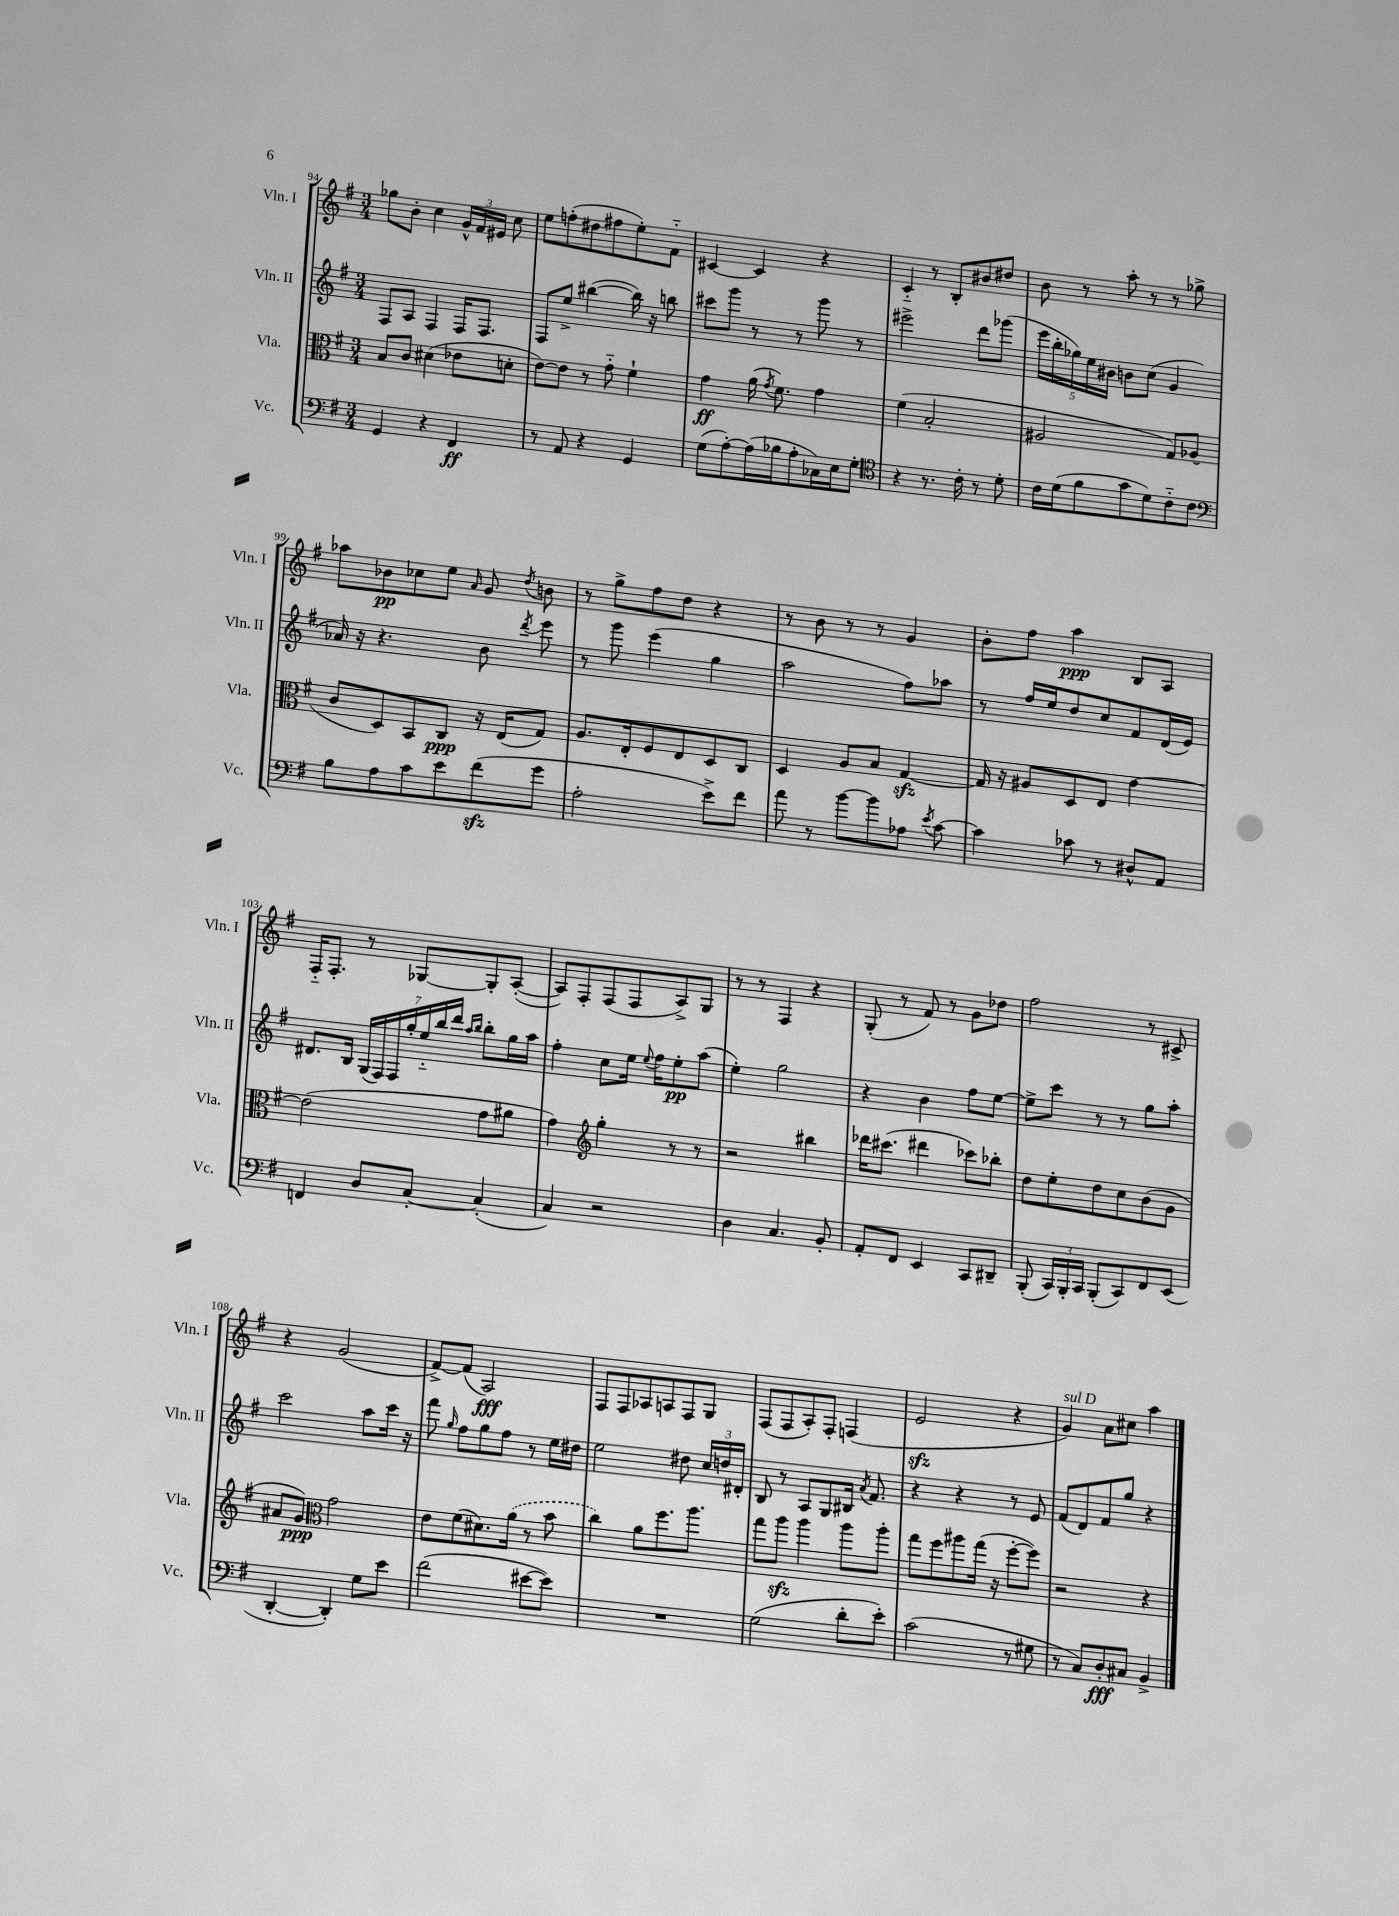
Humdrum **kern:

**kern	**kern	**kern	**kern
*staff4	*staff3	*staff2	*staff1
*clefF4	*clefC3	*clefG2	*clefG2
*k[f#]	*k[f#]	*k[f#]	*k[f#]
*M3/4	*M3/4	*M3/4	*M3/4
4GG	8B	8F#	8gg-
.	8c	8A	8b'
4r	(4d#	4F#	4cc
4FF#	8e-	16F#	24g^^
.	.	.	24f#
.	.	8.F#	.
.	.	.	24e#
.	8d'	.	8cc
=	=	=	=
8r	[8e)	8F#	8ee
8AA	8e]	8ee^	(8ff'
4r	8r	([4bb#	8dd#
.	8g'~	.	8ff#
4GG	4f#`	16bb#])	8ee')
.	.	16r	.
.	.	8bb	8f#'~
=	=	=	=
(8G	4g	8ccc#	[4c#
[8A')	.	8ggg	.
(16A]	(16a	8r	4c#]
.	8qg	.	.
16B-	8.f#)	.	.
8A'	.	8r	.
16C-)	4g	8ggg	4r
16E	.	.	.
8G'	.	8r	.
=	=	=	=
*clefC4	*	*	*
4r	(4f#	2eee#^	4c'~
8.r	2B'	.	8r
.	.	.	8B'
16c'	.	.	.
8r	.	8ddd	8b#
8d'	.	(8ggg-	8dd#
=	=	=	=
16c	2A#	20eee	8b
.	.	20bb'	.
(16d	.	.	.
.	.	20gg-)	.
8f#	.	.	8r
.	.	20ee	.
.	.	20b#	.
8g	.	8b	8aa'
8d)	.	(8cc	8r
8c'~	8G)	4g	8r
8c	(8A-	.	8gg-^
=	=	=	=
*clefF4	*	*	*
8B	8c	16a-)	8aa-
.	.	16r	.
8A	8D)	4.r	8b-
8c	8BB	.	8cc-
8e	8C	.	8ee
.	.	.	16qqa
(8f#	16r	8b	8g
.	(16E	.	.
.	.	8qddd	8qdd
8g	8G)	8eee	8b
=	=	=	=
2A'	8.A	8r	8r
.	.	8ggg	8gg^
.	16E'	.	.
.	8F#	(4eee	8ff#
.	8E	.	8dd
8e^)	8D	4gg	4r
8f#	8C	.	.
=	=	=	=
8a	4D	2aa	8r
8r	.	.	8b
[8b	8A	.	8r
8b]	8B	.	8r
8A-	[4G	8ff#)	4g
8qe	.	.	.
[8c	.	8aa-	.
=	=	=	=
4c]	16G]	8r	8b'
.	16r	.	.
.	8A#	16ff#	8ff#
.	.	16ee	.
8c-	8D	8dd	4aa
8r	8E	8cc	.
8D#^^	[4e	8f#	8B
8AA	.	(16d	8A
.	.	16e)	.
=	=	=	=
4FF	(2e]	8.d#	16F#'~
.	.	.	8.F#'
.	.	16B	.
8D	.	(28G	8r
.	.	28F#)	.
.	.	28F#	.
.	.	28gg'	.
[8C'	.	.	[8G-
.	.	28ee'~	.
.	.	28bb	.
.	.	28ddd	.
.	.	16qqaa	.
.	.	16qqbb	.
(4C']	8g	8bb'	8G-']
.	8a#	16gg	([8A'
.	.	16aa	.
=	=	=	=
4C)	4g)	4ff#'	8A])
.	.	.	8F#'
*	*clefG2	*	*
2r	4gg'	8cc	(8F#
.	.	16ee	8F#
.	.	8qqee	.
.	.	16ff#	.
.	8r	8ee'	8A^)
.	8r	(8aa	8G
=	=	=	=
4D	2r	4ee')	8r
.	.	.	8r
4.C	.	2gg	4F#
.	4bb#	.	4r
8BB'	.	.	.
=	=	=	=
8AA'	16ddd-	4r	(8G'
.	(8.ccc#	.	.
8FF#	.	.	8r
4EE	4ddd#	4b	8f#)
.	.	.	8r
8CC	8ccc-)	8ff#	8g
8DD#~	8bb-'	[8ee	8dd-
=	=	=	=
(8BBB'	8dd	8ee^]	2ff#
24CC)	8ee'	8ccc	.
24BBB'	.	.	.
24CC	.	.	.
(8BBB'	8dd	8r	.
8CC)	8cc	8r	.
8FF#	(8b	8gg	8r
(8EE	8g	8aa'	8c#^
=	=	=	=
[4DD'	8a#	2ccc	4r
.	8g)	.	.
*	*clefC3	*	*
4DD'])	2g	.	(2g
8G	.	8aa	.
8e	.	16ccc	.
.	.	16r	.
=	=	=	=
(2f#	8e	8fff#	[8f#^)
.	.	16qqgg	.
.	(8f#	8ff#	(8f#]
.	8.d#)	8gg	2A)
.	.	8ff#	.
.	(16a	.	.
[8e#	8r	8r	.
8e#])	8b	16ee	.
.	.	16dd#	.
=	=	=	=
2.r	4cc)	2ee	8F#
.	.	.	8F#
.	8a	.	8A-
.	8.ff#	.	8A
.	.	8dd#	8F#
.	8.aa	.	.
.	.	24cc	8G
.	.	24dd	.
.	.	24d#'	.
=	=	=	=
(2G	8gg	8B	(8F#
.	8aa	8r	8F#
.	4aa	8A	8A')
.	.	8G	8F#'
8d'	8aa	16B#	(4F
.	.	8qa	.
.	.	8.f#	.
8e')	8aa'	.	.
=	=	=	=
(2c	8gg	4r	2e
.	8ff#	.	.
.	8aa#	4r	.
.	(16gg	.	.
.	16r	.	.
8r	[8ff#'	8r	4r
8G#	8ff#])	8e	.
=	=	=	=
8r	2r	(8f#	4g)
8C)	.	8d)	.
8D'	.	8f#	8a
8C#	.	8gg	8cc#
4BB^	4r	4r	4aa
==	==	==	==
*-	*-	*-	*-
